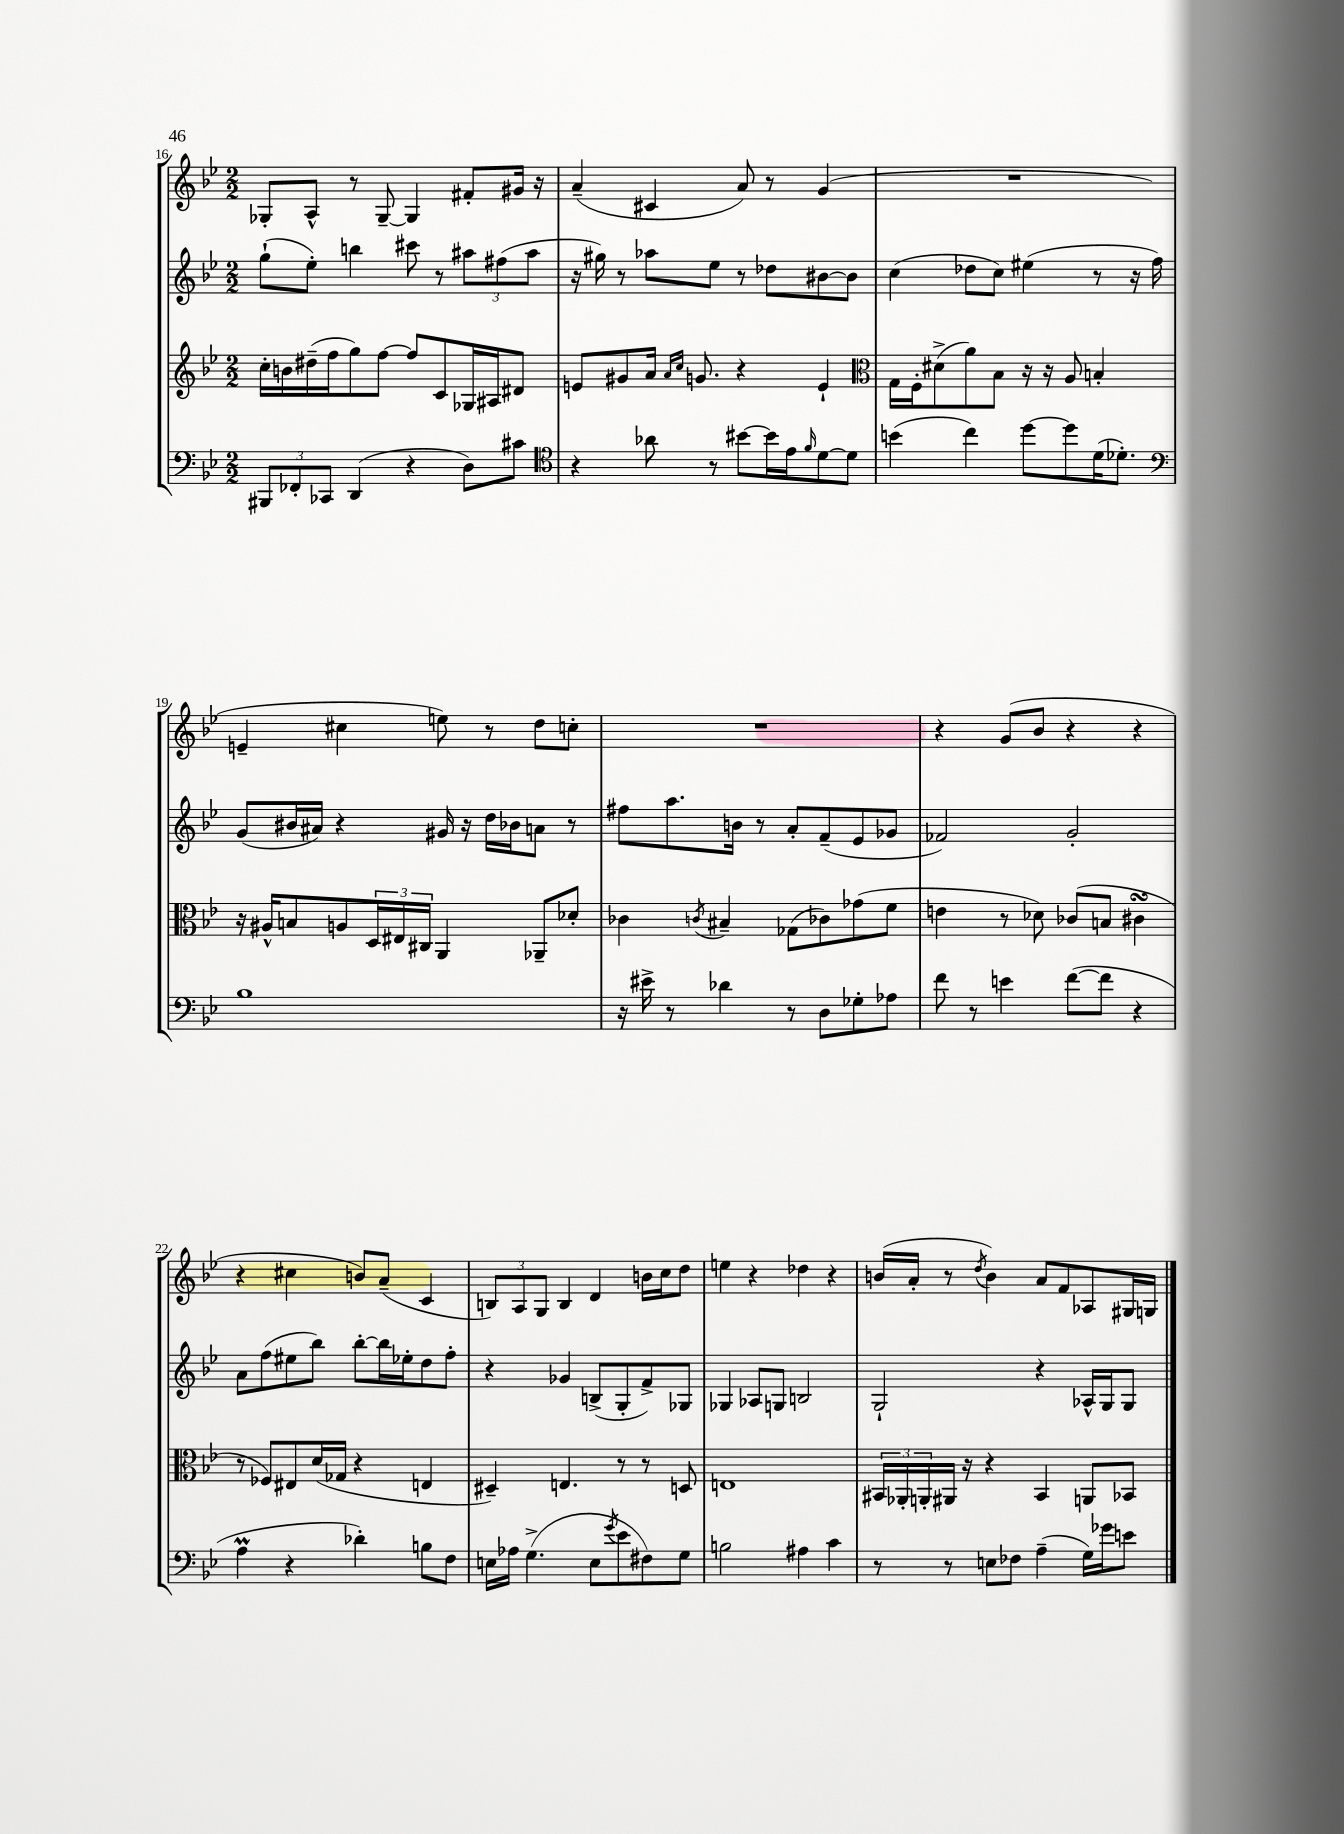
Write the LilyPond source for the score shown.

<<
\new StaffGroup <<
\new Staff = "s0" {
    \clef treble \key bes \major \numericTimeSignature \time 2/2
    ges8-. a8-^ r8 ges8~-- ges4 fis'8-. gis'16 r16 |
    a'4--( cis'4 a'8) r8 g'4( |
    R1 |
    e'4-- cis''4 e''8) r8 d''8 c''8-. |
    R1 |
    r4 g'8( bes'8 r4 r4 |
    r4 cis''4 b'8) a'8--( c'4 |
    \tuplet 3/2 { b8) a8 g8 } b4 d'4 b'16 c''16 d''8 |
    e''4 r4 des''4 r4 |
    b'16( a'16-. r8 \acciaccatura { d''8 } b'4) a'8 f'8 aes8 gis16 g16 \bar "|." |
}
\new Staff = "s1" {
    \clef treble \key bes \major \numericTimeSignature \time 2/2
    g''8-!( ees''8-.) b''4 cis'''8 r8 \tuplet 3/2 { ais''8 fis''8( ais''8 } |
    r16 gis''16) r8 aes''8 ees''8 r8 des''8 bis'8~ bis'8 |
    c''4( des''8 c''8) eis''4( r8 r16 f''16) |
    g'8( bis'16 ais'16) r4 gis'16 r16 d''16 bes'16 a'8 r8 |
    fis''8 a''8. b'16 r8 a'8-. f'8--( ees'8 ges'8 |
    fes'2) g'2-. |
    a'8 f''8( eis''8 bes''8) bes''8~-. bes''16 ees''16-. d''8 f''8-. |
    r4 ges'4 b8->( g8-. f'8->) ges8 |
    ges4 aes8 g8 b2 |
    g2-! r4 aes16-^ g16 g8 \bar "|." |
}
\new Staff = "s2" {
    \clef treble \key bes \major \numericTimeSignature \time 2/2
    c''16-. b'16 dis''16--( f''16 g''8) f''8~ f''8 c'8 ges16 ais16 dis'8 |
    e'8 gis'8 a'16 \grace { a'16 c''16 } g'8. r4 e'4-! |
    \clef alto g16 f16-. dis'8->( a'8) bes8 r16 r16 a8 b4-. |
    r16 ais16-^ b8 a8 \tuplet 3/2 { d16 eis16 cis16 } a,4 aes,8-- des'8-. |
    ces'4 \acciaccatura { c'8 } bis4-- ges8( ces'8) ges'8( f'8 |
    e'4 r8 des'8) ces'8( b8 cis'4\turn |
    r8 fes8) eis8 d'16( ges16 r4 e4 |
    dis4--) e4. r8 r8 d8 |
    e1 |
    \tuplet 3/2 { bis,16 aes,16-. a,16-. } ais,16 r16 r4 bis,4 a,8 bes,8 \bar "|." |
}
\new Staff = "s3" {
    \clef bass \key bes \major \numericTimeSignature \time 2/2
    \tuplet 3/2 { bis,,8 fes,8-. ces,8 } d,4( r4 d8) cis'8 |
    \clef tenor r4 aes'8 r8 bis'8~ bis'16 ees'16 \grace { f'16 } d'8~ d'8 |
    b'4( c''4) d''8~ d''8 d'16( des'8.-.) |
    \clef bass bes1 |
    r16 eis'16-> r8 des'4 r8 d8 ges8-. aes8 |
    f'8 r8 e'4 f'8~( f'8 r4 |
    a4\prall r4 des'4-.) b8 f8 |
    e16 aes16 g4.->( e8 \acciaccatura { g'8 } ees'8 fis8) g8 |
    b2 ais4 c'4 |
    r8 r8 e8 fes8 a4--( g16) ges'16 e'8 \bar "|." |
}
>>
>>
\layout { \context { \Score currentBarNumber = #16 } }
